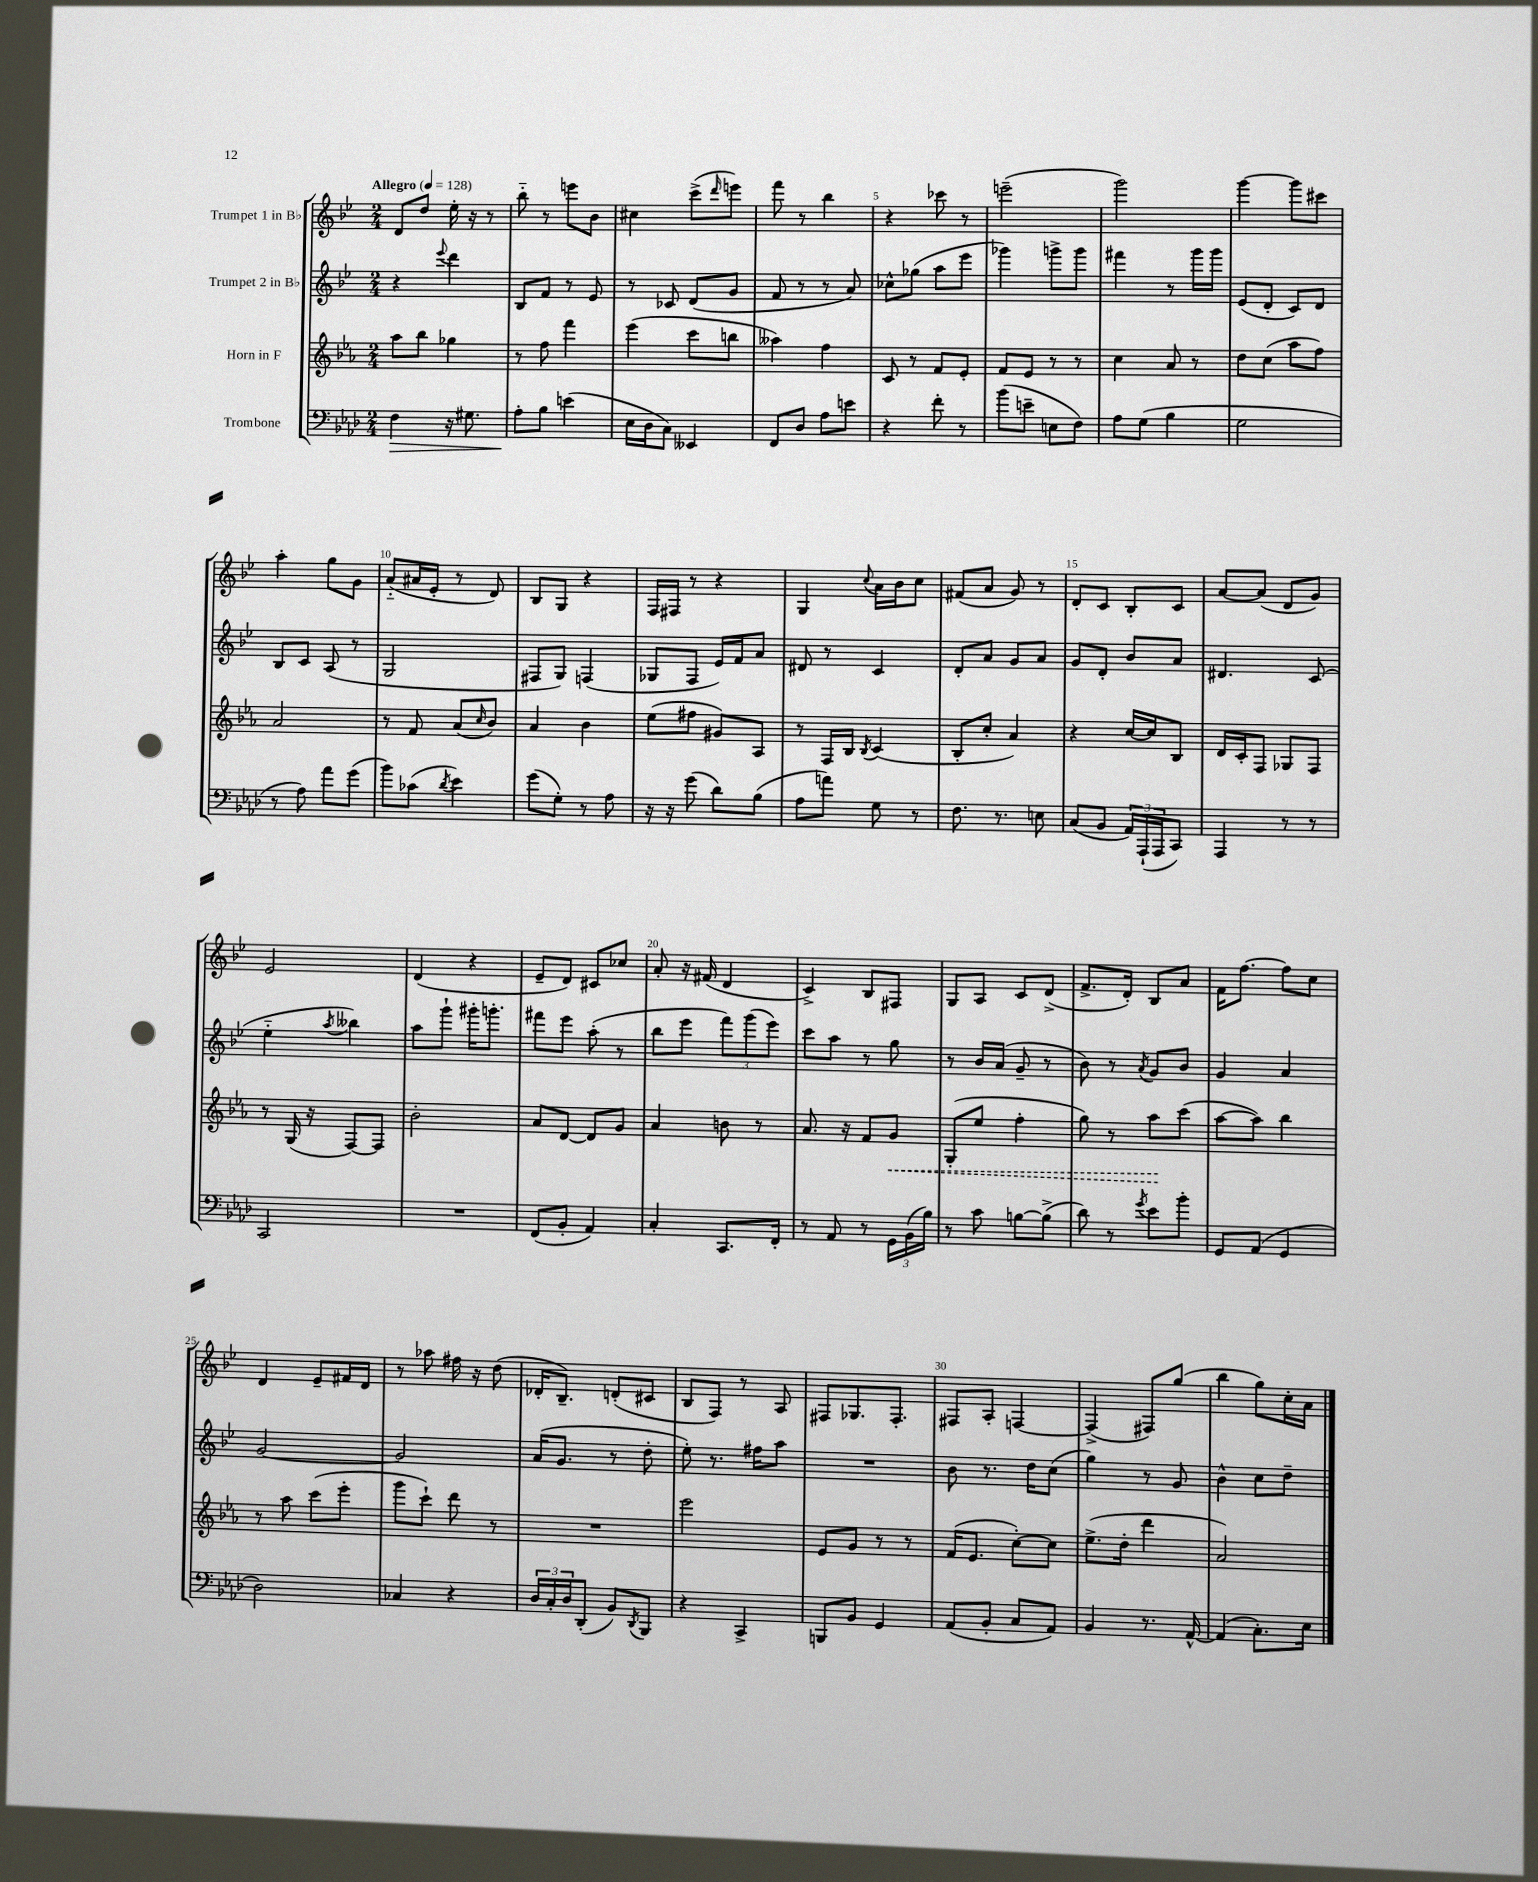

**kern	**dynam	**kern	**dynam	**kern	**kern
*part4	*part4	*part3	*part3	*part2	*part1
*staff4	*staff4	*staff3	*staff3	*staff2	*staff1
*I"Trombone	*	*I"Horn in F	*	*I"Trumpet 2 in B♭	*I"Trumpet 1 in B♭
*clefF4	*	*clefG2	*	*clefG2	*clefG2
*k[b-e-a-d-]	*	*k[b-e-a-]	*	*k[b-e-]	*k[b-e-]
*M2/4	*	*M2/4	*	*M2/4	*M2/4
*MM128	*	*MM128	*	*MM128	*MM128
=1	=1	=1	=1	=1	=1
!	!	!	!	!	!LO:TX:a:B:t=Allegro
!	!LO:HP:b	!	!	!	!
4F\	>	8aa-\L	.	4r	8d/L
.	.	8bb-\J	.	.	8dd/J
.	.	.	.	8qqeee-/	.
16r	.	4gg-X\	.	4ddd\	16ee-'\
8.G#X\	.	.	.	.	16r
.	.	.	.	.	8r
=2	=2	=2	=2	=2	=2
8A-'\L	.	8r	.	8B-/L	8bb-\
8B-\J	]	8ff\	.	8f/J	8r
(4en\	.	4fff\	.	8r	8eeen\L
.	.	.	.	8e-/	8b-\J
=3	=3	=3	=3	=3	=3
16E-\LL	.	(4eee-\	.	8r	4cc#X\
16D-\J	.	.	.	.	.
8C\J)	.	.	.	8c-X/	.
4EE--X/	.	8ccc\L	.	(8d/L	(8ccc^\L
.	.	.	.	.	16qqddd/
.	.	8bbn\J	.	8g/J	8eeen\J)
=4	=4	=4	=4	=4	=4
8FF/L	.	4aa--X\)	.	8f/	8fff\
8D-/J	.	.	.	8r	8r
8A-\L	.	4ff\	.	8r	4bb-\
8en\J	.	.	.	8a/)	.
=5	=5	=5	=5	=5	=5
4r	.	8c/	.	8cc-X^^\L	4r
.	.	8r	.	(8gg-X\J	.
8f'\	.	8f/L	.	8aa\L	8ccc-X\
8r	.	8e-'/J	.	8eee-\J	8r
=6	=6	=6	=6	=6	=6
(8b-\L	.	8f/L	.	4ggg-X\)	(2eeen~\
8en~\J	.	8e-/J	.	.	.
8En\L	.	8r	.	8gggn^\L	.
8F\J)	.	8r	.	8ggg\J	.
=7	=7	=7	=7	=7	=7
8A-\L	.	4cc\	.	4fff#X\	2ggg\)
(8G\J	.	.	.	.	.
4B-\	.	8a-/	.	8r	.
.	.	8r	.	16ggg\LL	.
.	.	.	.	16ggg\JJ	.
=8	=8	=8	=8	=8	=8
2G\	.	8dd\L	.	(8e-/L	[4ggg\
.	.	(8cc\J	.	8d'/J	.
.	.	8aa-\L	.	8c/L)	8ggg\L]
.	.	8ff\J)	.	8d/J	8ccc#X\J
!!LO:LB:g=z
=9	=9	=9	=9	=9	=9
8r	.	2a-/	.	8B-/L	4aa'\
8A-\)	.	.	.	8c/J	.
8a-\L	.	.	.	(8A/	8gg\L
(8g\J	.	.	.	8r	8g\J
=10	=10	=10	=10	=10	=10
8b-\L)	.	8r	.	2G/	(8a/L
(8c-X\J	.	8f/	.	.	16a#X/L
.	.	.	.	.	16e-'/JJ
8qd-/	.	.	.	.	.
4e-\)	.	(8a-/L	.	.	8r
.	.	16qqcc/	.	.	.
.	.	8b-/J)	.	.	8d/)
=11	=11	=11	=11	=11	=11
(8g\L	.	4a-/	.	8F#X/L	8B-/L
8G'\J)	.	.	.	8G/J)	8G/J
8r	.	4b-\	.	(4Fn/	4r
8A-\	.	.	.	.	.
=12	=12	=12	=12	=12	=12
16r	.	(8ee-\L	.	8G-X/L	16F/LL
16r	.	.	.	.	16F#X/JJ
(8g\	.	8ff#X\J	.	8F/J	8r
8d-\L)	.	8g#X/L)	.	16e-/LL)	4r
.	.	.	.	16f/J	.
(8B-\J	.	8A-/J	.	8a/J	.
=13	=13	=13	=13	=13	=13
8A-\L	.	8r	.	8d#X/	4G/
8an\J)	.	16F/LL	.	8r	.
.	.	16B-/JJ	.	.	.
.	.	8qB-/	.	.	8qqcc/
8G\	.	(4c/	.	4c/	16a\LL
.	.	.	.	.	16b-\J
8r	.	.	.	.	8cc\J
=14	=14	=14	=14	=14	=14
8.F\	.	8B-'/L	.	8d'/L	(8f#X/L
.	.	8cc'/J	.	8a/J	8a/J
8.r	.	.	.	.	.
.	.	4a-/)	.	8g/L	8g/)
8En\	.	.	.	8a/J	8r
=15	=15	=15	=15	=15	=15
(8C/L	.	4r	.	8g/L	8d'/L
8BB-/J	.	.	.	8d'/J	8c/J
24AA-/LL)	.	[16cc/LL	.	8b-/L	8B-'/L
(24AAA-`/	.	.	.	.	.
.	.	16cc/J]	.	.	.
24AAA-/J	.	.	.	.	.
8CC/J)	.	8B-/J	.	8a/J	8c/J
=16	=16	=16	=16	=16	=16
4AAA-/	.	16d/LL	.	4.d#X/	[8a/L
.	.	16c'/J	.	.	.
.	.	8F/J	.	.	(8a/J]
8r	.	8G-X/L	.	.	8d/L
8r	.	8F/J	.	(8c/	8g/J)
!!LO:LB:g=z
=17	=17	=17	=17	=17	=17
2CC/	.	8r	.	4ee-\	2e-/
.	.	(16G/	.	.	.
.	.	16r	.	.	.
.	.	.	.	8qaa/	.
.	.	[8F/L)	.	4bb--X\)	.
.	.	8F/J]	.	.	.
=18	=18	=18	=18	=18	=18
2r	.	2b-'\	.	8aa\L	(4d/
.	.	.	.	8ggg`\J	.
.	.	.	.	16ggg#X'\KL	4r
.	.	.	.	8.gggn'\J	.
=19	=19	=19	=19	=19	=19
(8FF/L	.	8a-/L	.	8fff#X\L	8e-~/L
8BB-'/J	.	[8d/J	.	8eee-\J	8d/J)
4AA-/)	.	8d/L]	.	(8aa'\	8c#X/L
.	.	8g/J	.	8r	8cc-X/J
=20	=20	=20	=20	=20	=20
4C'/	.	4a-/	.	8bb-\L	8a'/
.	.	.	.	8eee-\J	16r
.	.	.	.	.	(16f#X/
8.CC/L	.	8bn\	.	12fff\L)	4d/
.	.	.	.	(12ggg\	.
.	.	8r	.	.	.
.	.	.	.	12eee-\J)	.
16FF'/Jk	.	.	.	.	.
=21	=21	=21	=21	=21	=21
8r	.	8.a-/	.	8ccc\L	4c^/)
8AA-/	.	.	.	8aa\J	.
.	.	16r	.	.	.
8r	.	8f/L	.	8r	8B-/L
!	!	!	!LO:HP:b	!	!
24GG\LL	.	8g/J	<	8gg\	8F#X/J
(24BB-\	.	.	.	.	.
24B-\JJ)	.	.	.	.	.
=22	=22	=22	=22	=22	=22
8r	.	(8G'/L	.	8r	8G/L
8c\	.	8ee-/J	.	16b-/LL	8A/J
.	.	.	.	(16a/JJ	.
[8Bn\L	.	4ff'\	.	8g~/	8c/L
(8B^\J]	.	.	.	8r	(8d^/J
=23	=23	=23	=23	=23	=23
8d-\)	.	8gg\)	.	8b-\)	8.f^/L
8r	.	8r	.	8r	.
.	.	.	.	.	16d'/Jk)
8qg/	.	.	.	8qa/	.
8e-\L	.	8aa-\L	.	8g/L	8B-/L
8b-'\J	.	(8ccc\J	[	8b-/J	8a/J
=24	=24	=24	=24	=24	=24
8GG/L	.	[8aa-\L	.	4g/	16f\KL
.	.	.	.	.	[8.ff\J
(8AA-/J	.	8aa-\J])	.	.	.
4GG/	.	4bb-\	.	4a/	8ff\L]
.	.	.	.	.	8cc\J
!!LO:LB:g=z
=25	=25	=25	=25	=25	=25
2D-\)	.	8r	.	[2g/	4d/
.	.	8aa-\	.	.	.
.	.	(8ccc\L	.	.	8e-~/L
.	.	8eee-'\J	.	.	16f#X/L
.	.	.	.	.	16d/JJ
=26	=26	=26	=26	=26	=26
4C-X/	.	8ggg\L	.	2g/]	8r
.	.	8ccc`\J)	.	.	8aa-X\
4r	.	8ddd\	.	.	16ff#X\
.	.	.	.	.	16r
.	.	8r	.	.	(8dd\
=27	=27	=27	=27	=27	=27
24D-/LL	.	2r	.	(16a/KL	16d-X'/KL
24C'/	.	.	.	.	.
.	.	.	.	8.g/J	8.B-~/J)
24D-/J	.	.	.	.	.
(8DD-'/J	.	.	.	.	.
8BB-/L)	.	.	.	8r	(8dn'/L
8qDD-/	.	.	.	.	.
8BBB-/J	.	.	.	8dd'\	8c#X/J
=28	=28	=28	=28	=28	=28
4r	.	2eee-\	.	8ee-'\)	8B-/L
.	.	.	.	8.r	8F/J)
4CC^/	.	.	.	.	8r
.	.	.	.	16ff#X\KL	.
.	.	.	.	8aa\J	8A/
=29	=29	=29	=29	=29	=29
8BBBn/L	.	8e-/L	.	2r	8F#X/L
8BB-/J	.	8g/J	.	.	8.G-X/
4GG/	.	8r	.	.	.
.	.	.	.	.	8.F#'/J
.	.	8r	.	.	.
=30	=30	=30	=30	=30	=30
(8AA-/L	.	(16f/KL	.	8b-\	8F#X/L
.	.	8.e-/J	.	.	.
8BB-'/J	.	.	.	8.r	8A'/J
8C/L	.	[8cc'\L)	.	.	[4Fn/
.	.	.	.	16dd\KL	.
8AA-/J)	.	8cc\J]	.	(8cc\J	.
=31	=31	=31	=31	=31	=31
4BB-/	.	(8.ee-^\L	.	4gg\)	(4F^/]
.	.	16dd'\Jk	.	.	.
8.r	.	4ddd\	.	8r	8F#X/L)
.	.	.	.	8g/	(8gg/J
[16AA-^^/	.	.	.	.	.
=32	=32	=32	=32	=32	=32
(4AA-/]	.	2a-/)	.	4b-^^\	4bb-\
8.C'\L)	.	.	.	8cc\L	8gg\L)
.	.	.	.	8dd~\J	16cc'\L
16E-\Jk	.	.	.	.	16a\JJ
==	==	==	==	==	==
*-	*-	*-	*-	*-	*-
